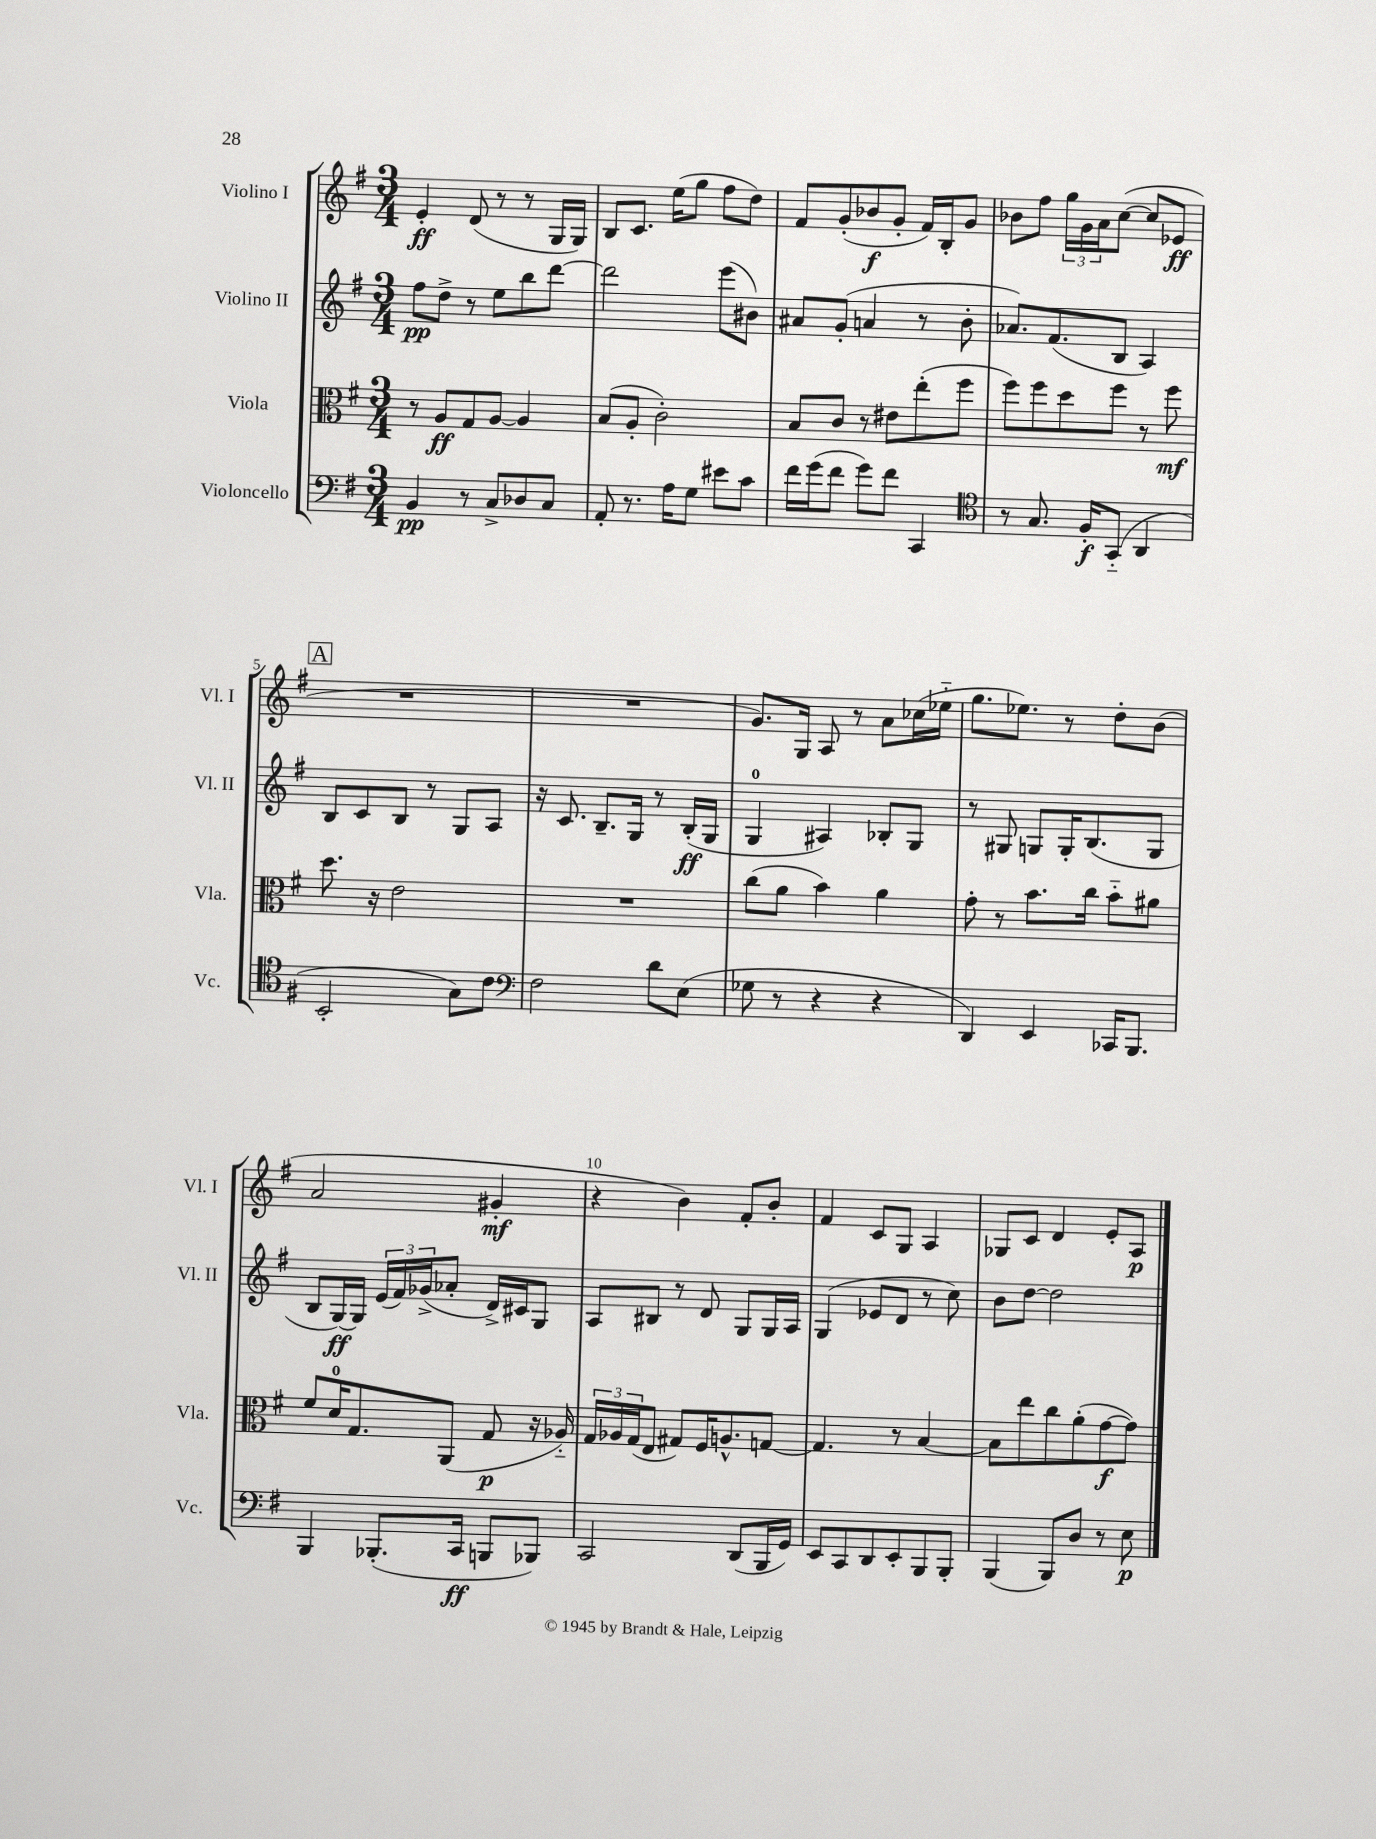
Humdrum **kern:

**kern	**kern	**kern	**kern
*staff4	*staff3	*staff2	*staff1
*clefF4	*clefC3	*clefG2	*clefG2
*k[f#]	*k[f#]	*k[f#]	*k[f#]
*M3/4	*M3/4	*M3/4	*M3/4
4BB	8r	8ff#	4e'
.	8A	8dd^	.
8r	8G	8r	(8d
8C^	[8A	8ee	8r
8D-	4A]	8bb	8r
8C	.	[8ddd	16G
.	.	.	16G)
=	=	=	=
8AA'	(8B	2ddd]	8B
8.r	8A'	.	8.c
.	2c')	.	.
16A	.	.	(16ee
8G	.	.	8gg
8e#	.	(8eee	8ff#
8c	.	8b#)	8dd)
=	=	=	=
16f#	8B	8a#	8f#
(16g	.	.	.
8f#	8c	(8g'	(8g'
8g)	8r	4a	8b-
8f#	8e#	.	8g'
4CC	(8ee'	8r	16f#)
.	.	.	16B'
.	8ff#	8b'	8g
=	=	=	=
*clefC4	*	*	*
8r	8ff#)	8.a-)	8b-
8.G	8ff#	.	8ff#
.	.	(8.f#	.
.	8dd	.	24gg
.	.	.	24g
16F#'	.	.	.
.	.	.	24a
(8GG'~	8ff#	8B	([8cc
4AA	8r	4A)	8cc]
.	8ff#	.	8e-
=	=	=	=
2BB'	8.dd	8B	2.r
.	.	8c	.
.	16r	.	.
.	2e	8B	.
.	.	8r	.
8G)	.	8G	.
8c	.	8A	.
=	=	=	=
*clefF4	*	*	*
2F#	2.r	16r	2.r
.	.	8.c	.
.	.	8.B~	.
.	.	16G	.
8d	.	8r	.
(8E	.	(16B'	.
.	.	16G	.
=	=	=	=
8G-	(8cc	4G	8.g)
8r	8a	.	.
.	.	.	16G
4r	4b)	4A#)	8A
.	.	.	8r
4r	4a	8B-'	8a
.	.	8G	(16cc-
.	.	.	16ee-'~
=	=	=	=
4DD)	8g'	8r	8.gg
.	8r	8G#	.
.	.	.	8.ee-)
4EE	8.b	8G	.
.	.	16G'	8r
.	16cc	(8.B	.
16CC-	8b'~	.	8dd'
8.BBB	.	.	.
.	8a#	8G	(8b
=	=	=	=
4BBB	8f#	8B	2a
.	16d	[16G)	.
.	8.G	16G]	.
(8.BBB-'	.	(24e	.
.	.	24f#)	.
.	.	(24g-^	.
.	(8AA	8a-'	.
16CC	.	.	.
8BBB	8G	16d^)	4g#'
.	.	16c#	.
8BBB-)	16r	8G	.
.	16A-'~)	.	.
=	=	=	=
2CC	24G	8A	4r
.	24A-	.	.
.	(24G	.	.
.	8E	8B#	.
.	8G#)	8r	4b)
.	16F#	8d	.
.	8.A^^	.	.
(8DD	.	8G	8f#'
16BBB	[8G	16G	8b'
16GG)	.	16A	.
=	=	=	=
8EE	4.G]	(4G	4f#
8CC	.	.	.
8DD	.	8e-	8c
8EE'	8r	8d	8G
8BBB	[4B	8r	4A
8BBB'	.	8cc)	.
=	=	=	=
(4BBB	8B]	8b	8G-
.	8ee	[8dd	8c
8BBB)	8cc	2dd]	4d
8D	(8a'	.	.
8r	[8g	.	8e'
8E	8g])	.	8A
==	==	==	==
*-	*-	*-	*-
